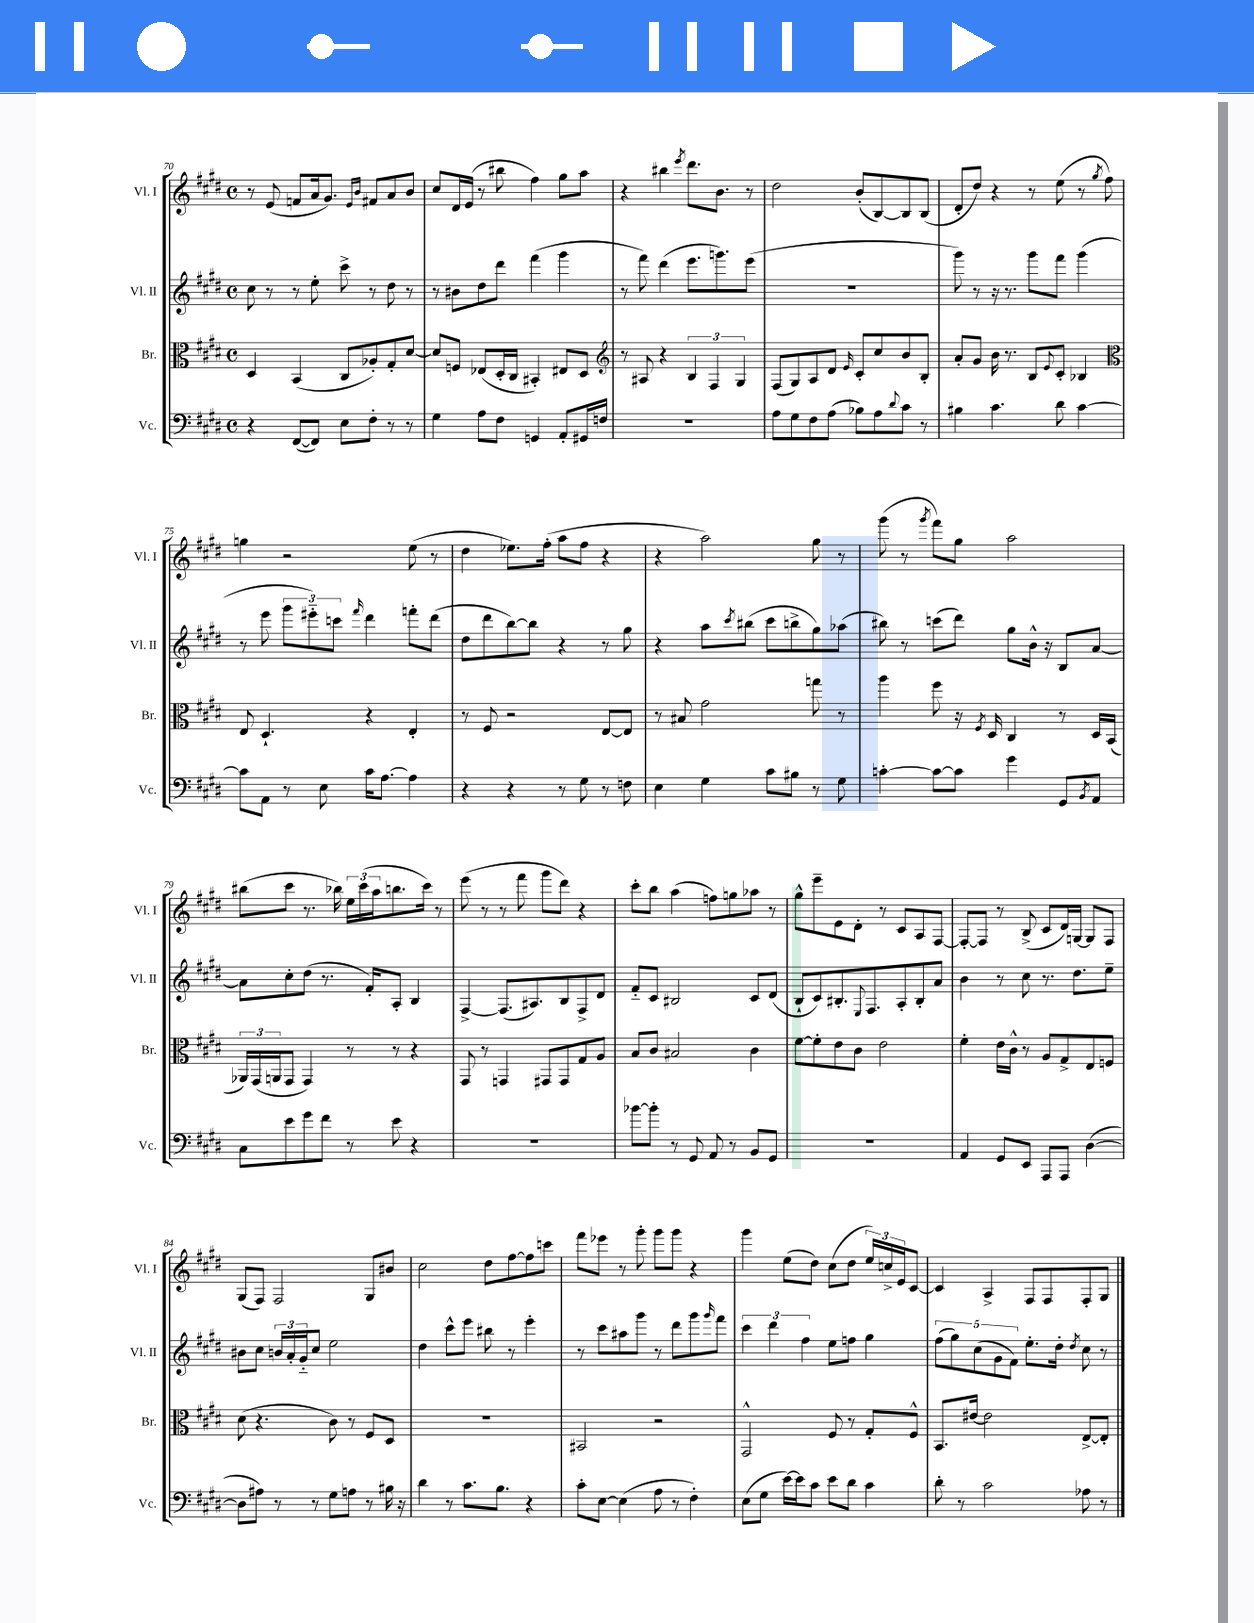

**kern	**kern	**kern	**kern
*staff4	*staff3	*staff2	*staff1
*clefF4	*clefC3	*clefG2	*clefG2
*k[f#c#g#d#]	*k[f#c#g#d#]	*k[f#c#g#d#]	*k[f#c#g#d#]
*M4/4	*M4/4	*M4/4	*M4/4
*met(c)	*met(c)	*met(c)	*met(c)
4r	4D#/	8cc#\	8r
.	.	8r	(8e/
([8FF#/L	(4BB/	8r	8f/L
8FF#/]J)	.	8ee'\	16a/k
.	.	.	8.g#/J)
8E\L	8C#/L	8ccc#^\	.
.	.	.	16qqe/LL
.	.	.	16qqb/JJ
8F#'\J	8A-'/)	8r	8f#/L
8r	8G#'/	8dd#\	8a/
8r	[8d#/J	8r	8b/J
=	=	=	=
4G#\	8d#/]L	8r	8cc#/L
.	8F/J	8b#\L	16d#/L
.	.	.	(16e/JJ
8A\L	(8E-/L	8dd#\	8r
8F#\J	16D#'/L	8ddd#\J	8bb#\
.	16C#/JJ	.	.
4GG/	4BB#'/)	(4fff#\	4ff#\)
8AA'/L	8E#/L	4ggg#\	8gg#\L
16GG#/L	8D#/J	.	8aa\J
16F/JJ	.	.	.
=	=	=	=
*	*clefG2	*	*
1r	8r	8r	4r
.	8A#/	8fff#\)	.
.	4r	(4ddd#\	4bb#\
.	.	.	8qeee/
.	6B/	8.eee\L	8.ddd#\L
.	6F#/	.	.
.	.	8.ggg\)	8.b\J
.	6G#/	.	.
.	.	(8eee\J	8r
=	=	=	=
8A\L	(8F#/L	1r	2dd#\
8G#\	8G#/)	.	.
8F#\	8A/	.	.
(8A\J	8d#/J	.	.
.	16qqe/	.	.
8B-\L)	8c#'/L	.	(8b'/L
8A\	8cc#/	.	[8B/)
8qqd#/	.	.	.
8c#\J	8b/	.	8B/]
8r	8B'/J	.	(8B/J
=	=	=	=
4B#\	8a'/L	8ggg#\)	8d#'/L
.	8g#/J	8r	8dd#/J)
4.c#\	16b\	16r	4r
.	8.r	8.r	.
.	8B/L	8ggg#\L	8r
.	8qqe/	.	.
8d#\	8c#'/J	8fff#\J	(8ee\
[4c#\	4B-/	(4ggg#\	8r
.	.	.	8qgg#/
.	.	.	8ff#\)
=	=	=	=
*	*clefC3	*	*
8c#\]L	8E/	8r	4gg\
8AA\J	4.D#`/	8eee\	.
8r	.	12ggg#\L	2r
.	.	12eee#'~\)	.
8E\	.	.	.
.	.	12ccc\J	.
.	.	16qqfff#/	.
16c#\LK	4r	4ddd#\	.
[8.A\J	.	.	.
4A\]	4E'/	8fff'\L	(8ee\
.	.	(8ddd#\J	8r
=	=	=	=
4r	8r	8dd#\L	4dd#\
.	8F#/	8ddd#\	.
4r	2r	[8bb\)	8.ee-\L)
.	.	8bb\]J	.
.	.	.	(16ff#'\Jk
8r	.	4r	8aa\L
8G#\	.	.	8ff#\J
8r	[8E/L	8r	4r
8F\	8E/]J	8gg#\	.
=	=	=	=
4E\	8r	4r	4r
.	8B#/	.	.
4G#\	2g#\	8aa\L	2aa\)
.	.	8qccc#/	.
.	.	(8bb#\J	.
8c#\L	.	8ccc#\L	.
8B#\J	.	8bb^\	.
8r	8gg\	8gg#\)	8gg#\
8G#\	8r	(8aa-\J	8r
=	=	=	=
[4c'\	4aa\	8bb#\)	(8ggg#\
.	.	8r	8r
.	.	.	8qggg#/
8c\_L	8ff#\	(8ccc\L	8fff#\L)
8c\]J	16r	8ddd#\J)	8gg#\J
.	8qF#/	.	.
.	16D#/	.	.
4g#\	4C#/	8gg#\L	2aa\
.	.	16b^^\Jk	.
.	.	16r	.
8GG#/L	8r	8B/L	.
8qBB/	.	.	.
8AA/J	16D#/LL	[8a/J	.
.	(16BB/JJ	.	.
=	=	=	=
8C#\L	24AA-/LL)	8a\]L	(8bb#\L
.	(24GG#/	.	.
.	24AA/J	.	.
8e\	8GG#/J	8cc#'\	8ccc#\J
8g#\	4GG#/)	(8dd#\J	8.r
8f#\J	.	8.r	.
.	.	.	16bb-\)
8r	8r	.	24ee\LL
.	.	.	(24ccc#\
.	.	16f#'/LK)	.
.	.	.	24aa\J
8e\	8r	8A'/J	8.bb\
4r	4r	4B/	.
.	.	.	16ccc#\Jk)
.	.	.	8r
=	=	=	=
1r	8GG#/	[4F#^/	(8eee\
.	8r	.	8r
.	4GG/	(8.F#/]L	8r
.	.	.	8fff#\
.	.	8.A#/)	.
.	8GG#/L	.	8ggg#\L
.	8GG#/	8B/	8ddd#\J)
.	8G#/	8F#^/	4r
.	8A/J	8d#/J	.
=	=	=	=
[8b-\L	8B/L	8f#'~/L	8ccc#'\L
8b-'\]J	8c#/J	8c#/J	8bb\J
8r	2B#/	2B#/	(4aa\
8GG#/	.	.	.
8AA/	.	.	8ff\L)
8r	.	.	8gg\
8BB/L	4c#\	8c#/L	8aa-\J
8GG#/J	.	(8d#/J	8r
=	=	=	=
1r	[8f#\L	8B`/L	8gg#^^\L
.	8f#'\]	8c#/)	8eee~\
.	8e\	8.B#'/	8e\
.	8c#\J	.	8d#'\J
.	.	8qqE/	.
.	.	8.F#/	.
.	2e\	.	8r
.	.	8A'/	8c#/L
.	.	8B#'/	8A/
.	.	8a/J	[8F#/J
=	=	=	=
4AA/	4f#'\	4b\	8F#'/_L
.	.	.	8F#/]J
8GG#/L	16e\LL	8r	8r
.	16c#^^\JJ	.	.
8EE/J	8r	8cc#\	(8B^/
8AAA/L	8A/L	8.r	8c#/L
8AAA/J	8G#^/	.	16d#/L)
.	.	8.dd#\L	[16G/JJ
([4D#\	8E/	.	8G/]L
.	8F/J	8ee~\J	8F#/J
=	=	=	=
8D#\]L	(8d#\	8b#\L	(8G#/L
8A#\J)	4.r	8cc#\J	8F#/J)
8r	.	24b/LL	2F#/
.	.	24a'/	.
.	.	24g#'~/J	.
8r	.	8cc#/J	.
8G#\L	8c#\)	2ee\	.
8A\J	8r	.	.
8r	8F#/L	.	8G#/L
16B#\	8D#/J	.	8b#/J
16r	.	.	.
=	=	=	=
4d#\	1r	4dd#\	2cc#\
8r	.	8ccc#^^\L	.
8.c#\L	.	8eee\J	.
.	.	8bb#\	8dd#\L
8.B\J	.	.	.
.	.	8r	[8ff#\
4r	.	4eee'\	8ff#\]
.	.	.	8ccc\J
=	=	=	=
8c#'\L	2BB#/	8r	8fff#\L
[8E\J	.	8ccc#\L	8eee-\J
(4E\]	.	8aa#\	8r
.	.	8ggg#\J	8ggg#'\
8A\	2r	8r	8ggg#\L
8r	.	8ddd#\L	8ggg#\J
4F#'\)	.	8ggg#\	4r
.	.	16qqggg#/	.
.	.	8fff#\J	.
=	=	=	=
(8E\L	2GG#^^/	6ccc#\	4ggg#\
8G#\J	.	.	.
.	.	6ddd#\	.
[16e\LL)	.	.	(8ee\L
16e\]J	.	.	.
.	.	6ff#\	.
8c#\J	.	.	8dd#\J)
8e\L	8F#/	8ee\L	(8cc#\L
8d#\J	8r	8ff\J	8dd#\J
4c#\	8G#'/L	4gg#\	24ee/LL)
.	.	.	24cc^/
.	.	.	24e/J
.	8F#^^/J	.	[8c#/J
=	=	=	=
8d#'\	8.BB/L	(10ff#\L	4c#/]
.	.	10gg#\)	.
8r	.	.	.
.	[16e#/Jk	.	.
.	.	(10cc#\	.
2c#\	2e#\]	.	4A^/
.	.	10g#\	.
.	.	10f#\J)	.
.	.	8.ee'\L	8F#/L
.	.	.	8F#/
.	.	16dd#'\Jk	.
.	.	8qdd#/	.
8A-\	[8E^/L	8cc#\	8F#'/
8r	8E'/]J	8r	8G#/J
==	==	==	==
*-	*-	*-	*-
